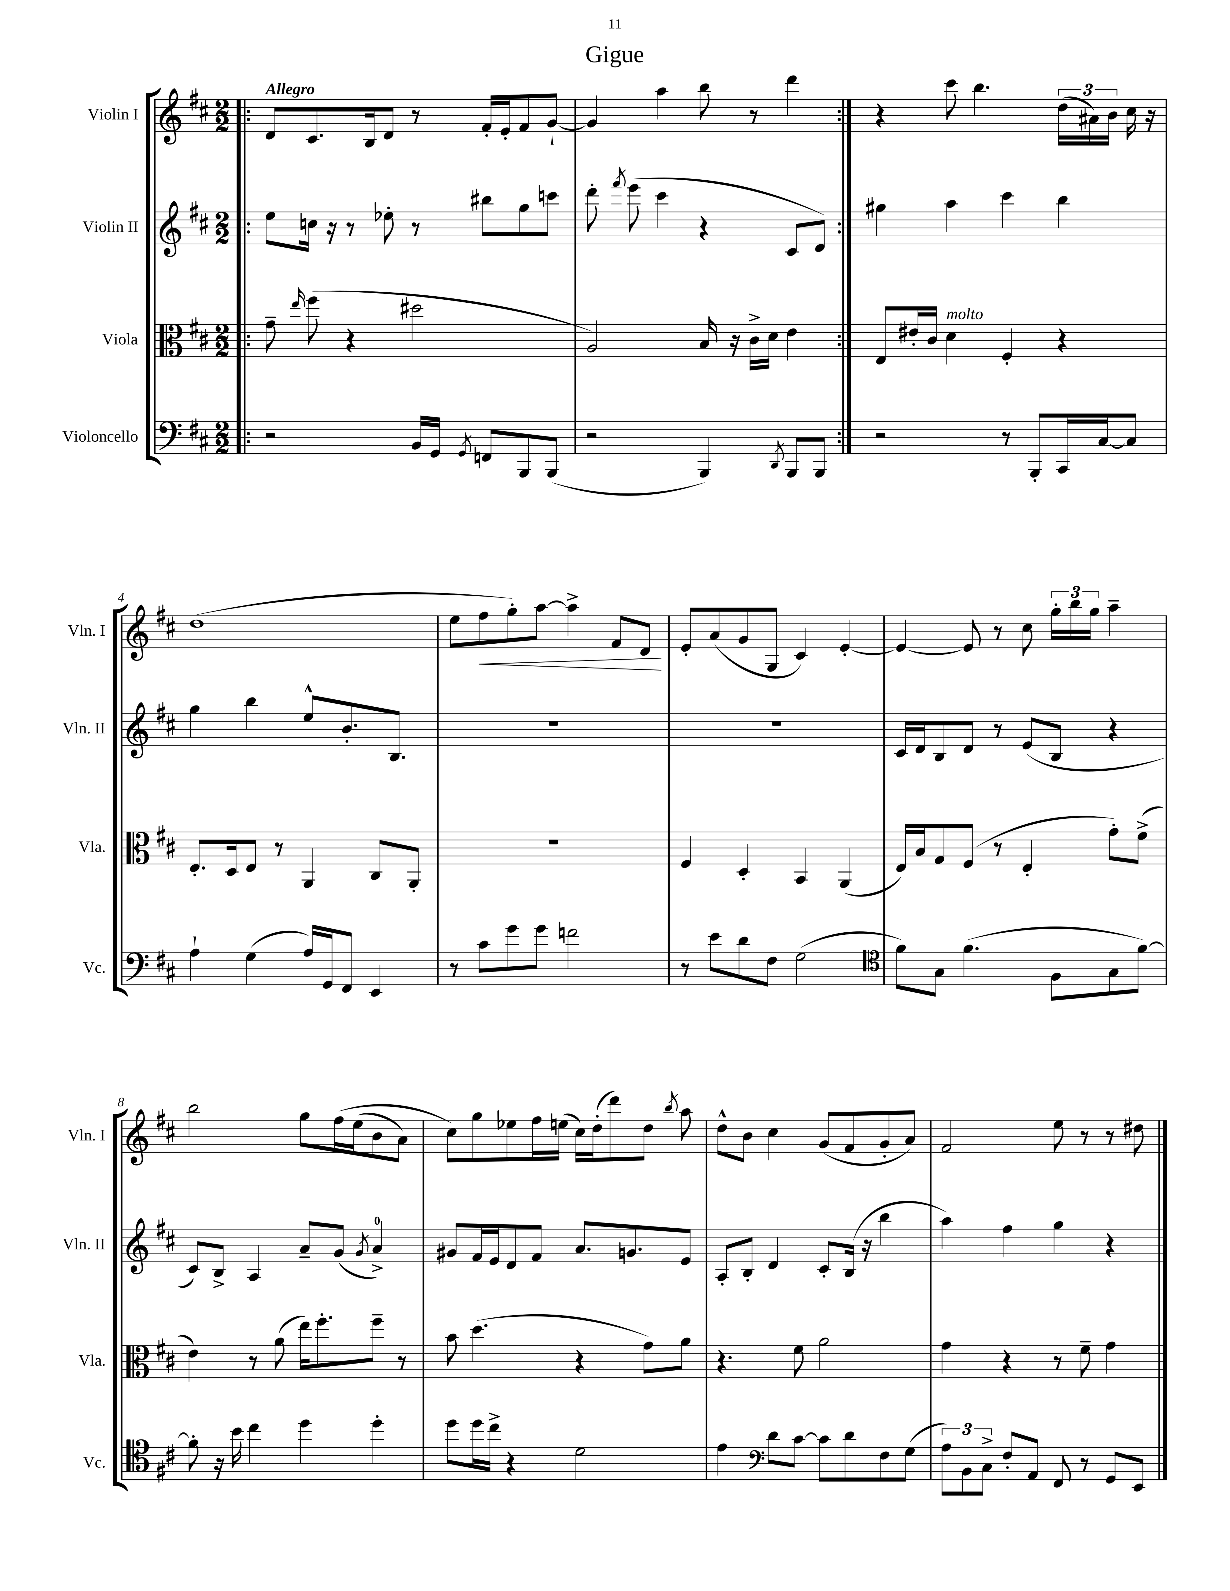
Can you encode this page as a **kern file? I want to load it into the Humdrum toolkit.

**kern	**kern	**kern	**kern
*staff4	*staff3	*staff2	*staff1
*clefF4	*clefC3	*clefG2	*clefG2
*k[f#c#]	*k[f#c#]	*k[f#c#]	*k[f#c#]
*M2/2	*M2/2	*M2/2	*M2/2
=!|:	=!|:	=!|:	=!|:
2r	8g~\	8ee\L	8d/L
.	16qqee/	.	.
.	(8ff#\	16cc\Jk	8.c#/
.	.	16r	.
.	4r	8r	.
.	.	.	16B/k
.	.	8ee-'\	8d/J
16BB/LL	2dd#\	8r	8r
16GG/JJ	.	.	.
8qGG/	.	.	.
8FF/L	.	8bb#\L	16f#'/LL
.	.	.	16e'/J
8BBB/	.	8gg\	8f#/
(8BBB/J	.	8ccc\J	[8g`/J
=	=	=	=
2r	2A/)	8ddd'\	4g/]
.	.	8qfff#/	.
.	.	(8eee\	.
.	.	4ccc#\	4aa\
4BBB/)	16B/	4r	8bb\
.	16r	.	.
.	16c#^\LL	.	8r
.	16d\JJ	.	.
8qDD/	.	.	.
8BBB/L	4e\	8c#/L	4ddd\
8BBB/J	.	8d/J)	.
=:|!	=:|!	=:|!	=:|!
2r	8E/L	4gg#\	4r
.	16e#'/L	.	.
.	16c#/JJ	.	.
.	4d\	4aa\	8ccc#\
.	.	.	4.bb\
8r	4F#'/	4ccc#\	.
8BBB'/L	.	.	.
16CC#/L	4r	4bb\	(24dd\LL
.	.	.	24a#\)
[16C#/J	.	.	.
.	.	.	24b\JJ
8C#/]J	.	.	16cc#\
.	.	.	16r
=	=	=	=
4A`\	8.E'/L	4gg\	(1dd
.	16D/k	.	.
(4G\	8E/J	4bb\	.
.	8r	.	.
16A/LL)	4AA/	8ee^^/L	.
16GG/J	.	.	.
8FF#/J	.	8.b'/	.
4EE/	8C#/L	.	.
.	.	8.B/J	.
.	8AA'/J	.	.
=	=	=	=
8r	1r	1r	8ee\L
8c#\L	.	.	8ff#\
8g\	.	.	8gg'\)
8g\J	.	.	[8aa\J
2f\	.	.	4aa^\]
.	.	.	8f#/L
.	.	.	8d/J
=	=	=	=
8r	4F#/	1r	8e'/L
8e\L	.	.	(8a/
8d\	4D'/	.	8g/
8F#\J	.	.	8G/J
(2G\	4BB/	.	4c#/)
.	(4AA/	.	[4e'/
=	=	=	=
*clefC4	*	*	*
8f#\L)	16E/LL)	16c#/LL	4e/_
.	16B/J	16d/J	.
8G\J	8G/	8B/	.
(4.f#\	(8F#/J	8d/J	8e/]
.	8r	8r	8r
.	4E'/	(8e/L	8cc#\
8F#\L	.	8B/J	24gg'\LL
.	.	.	24bb\
.	.	.	24gg\JJ
8G\	8g'\L)	4r	4aa~\
[8f#\J)	(8f#^\J	.	.
=	=	=	=
8f#'\]	4e\)	8c#/L)	2bb\
16r	.	8B^/J	.
16b\	.	.	.
4cc#\	8r	4A/	.
.	(8a\	.	.
4dd\	16ee\LK)	8a~/L	8gg\L
.	8.ff#'\	.	.
.	.	(8g/J	&(16ff#\L
.	.	.	(16ee\J
.	.	8qg/	.
4dd'\	8ff#~\J	4a^/)	8b\
.	8r	.	8a\J)
=	=	=	=
8dd\L	8b\	8g#/L	8cc#\L&)
16dd\L	(4.dd\	16f#/L	8gg\
16cc#^\JJ	.	16e/J	.
4r	.	8d/	8ee-\
.	.	8f#/J	16ff#\L
.	.	.	(16ee\JJ
2d\	4r	8.a/L	16cc#\LL)
.	.	.	(16dd'\J
.	.	.	8ddd\)
.	.	8.g/	.
.	8g\L)	.	8dd\J
.	.	.	8qbb/
.	8a\J	8e/J	8aa\
=	=	=	=
4e\	4.r	8A'/L	8dd^^\L
.	.	8B'/J	8b\J
*clefF4	*	*	*
8d\L	.	4d/	4cc#\
[8c#\J	8f#\	.	.
8c#\]L	2a\	8c#'/L	(8g/L
8d\	.	(16B/Jk	8f#/
.	.	16r	.
8F#\	.	4bb\	8g'/
(8G\J	.	.	8a/J)
=	=	=	=
12A\L)	4g\	4aa\)	2f#/
12BB\	.	.	.
12C#^\J	.	.	.
8F#'/L	4r	4ff#\	.
8AA/J	.	.	.
8FF#/	8r	4gg\	8ee\
8r	8f#~\	.	8r
8GG/L	4g\	4r	8r
8EE/J	.	.	8dd#\
==	==	==	==
*-	*-	*-	*-
